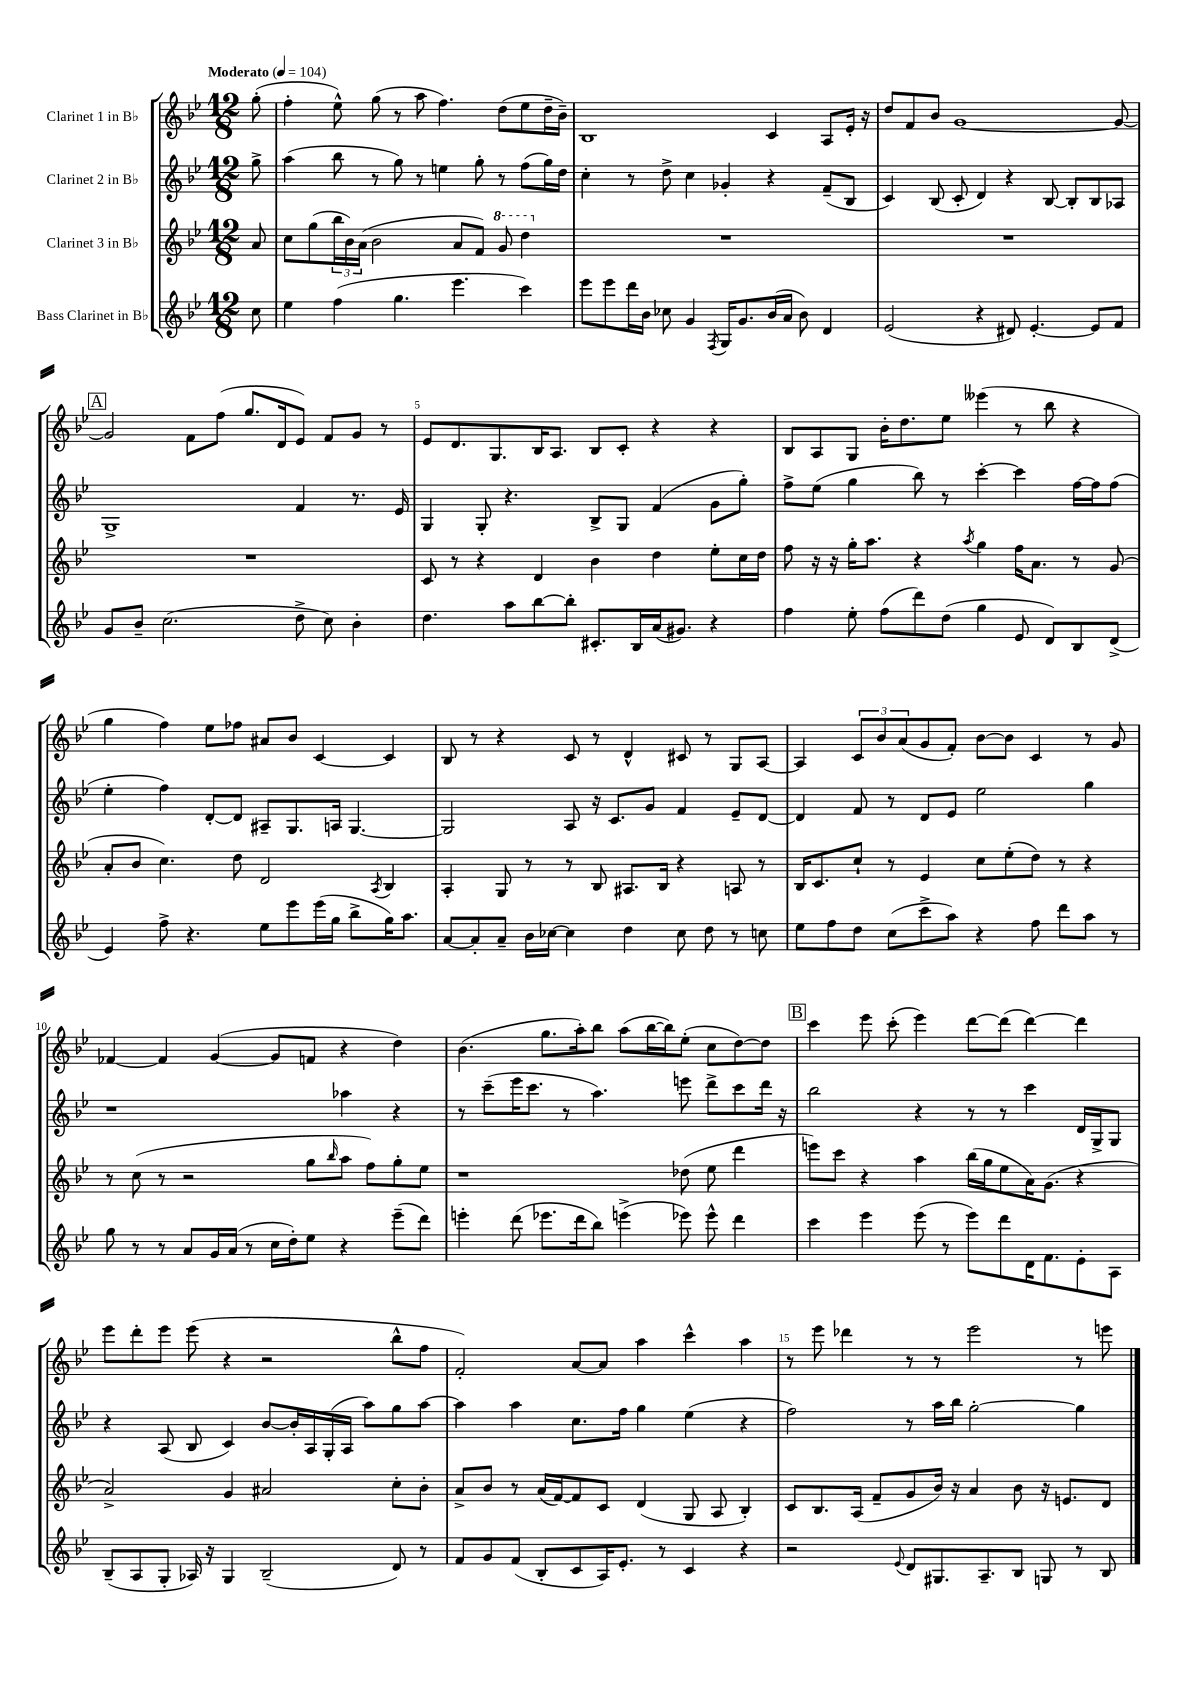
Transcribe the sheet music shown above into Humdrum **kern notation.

**kern	**kern	**kern	**kern
*staff4	*staff3	*staff2	*staff1
*clefG2	*clefG2	*clefG2	*clefG2
*k[b-e-]	*k[b-e-]	*k[b-e-]	*k[b-e-]
*M12/8	*M12/8	*M12/8	*M12/8
*MM104	*MM104	*MM104	*MM104
8cc	8a	8gg^	(8gg'
=	=	=	=
4ee-	8cc	(4aa	4ff'
.	(8gg	.	.
(4ff	24bb-	8bb-	8ee-^^)
.	24b-)	.	.
.	(24a	.	.
.	2b-	8r	(8gg
4.gg	.	8gg)	8r
.	.	8r	8aa
.	.	4ee	4.ff)
4.eee-	8a	.	.
.	8f)	8gg'	.
.	8gg	8r	(8dd
4ccc)	4ddd	(8ff	8ee-
.	.	16gg)	16dd~
.	.	16dd	16b-~)
=	=	=	=
8eee-	1.r	4cc'	1B-
8eee-	.	.	.
16ddd	.	8r	.
16b-	.	.	.
8cc-	.	8dd^	.
4g	.	4cc	.
8qF	.	.	.
16G	.	4g-'	.
8.g	.	.	.
(16b-	.	4r	4c
16a	.	.	.
8b-)	.	.	.
4d	.	(8f~	8A
.	.	8B-	16e-'
.	.	.	16r
=	=	=	=
(2e-	1.r	4c)	8dd
.	.	.	8f
.	.	(8B-	8b-
.	.	8c'	[1g
4r	.	4d)	.
8d#)	.	4r	.
[4.e-'	.	.	.
.	.	[8B-	.
.	.	8B-']	.
8e-]	.	8B-	.
8f	.	8A-	8g_
=	=	=	=
8g	1.r	1G^	2g]
8b-~	.	.	.
(2.cc	.	.	.
.	.	.	8f
.	.	.	(8ff
.	.	.	8.gg
.	.	.	16d
8dd^	.	4f	8e-)
8cc)	.	.	8f
4b-'	.	8.r	8g
.	.	.	8r
.	.	16e-	.
=	=	=	=
4.dd	8c	4G	8e-
.	8r	.	8.d
.	4r	8G'	.
.	.	.	8.G
8aa	.	4.r	.
[8bb-	4d	.	16B-
.	.	.	8.A
8bb-']	.	.	.
8.c#'	4b-	8B-^	8B-
.	.	8G	8c'
16B-	.	.	.
(16a	4dd	(4f	4r
8.g#)	.	.	.
4r	8ee-'	8g	4r
.	16cc	8gg')	.
.	16dd	.	.
=	=	=	=
4ff	8ff	8ff^	8B-
.	16r	(8ee-	8A
.	16r	.	.
8ee-'	16gg'	4gg	8G
.	8.aa	.	.
(8ff	.	.	16b-'
.	.	.	8.dd
8ddd)	4r	8bb-)	.
(8dd	.	8r	8ee-
.	8qaa	.	.
4gg	4gg	[4ccc'	(4eee--
8e-	16ff	4ccc]	8r
.	8.a	.	.
8d)	.	.	8bb-
8B-	8r	[16ff	4r
.	.	16ff]	.
(8d^	(8g	(8ff	.
=	=	=	=
4e-)	8a'	4ee-'	4gg
.	8b-	.	.
8ff^	4.cc)	4ff)	4ff)
4.r	.	.	.
.	.	[8d'	8ee-
.	8dd	8d]	8ff-
8ee-	2d	8A#~	8a#
8eee-	.	8.G	8b-
(16eee-	.	.	[4c
16gg	.	16A	.
8bb-^	.	[4.G	.
.	8qA	.	.
16gg)	4B-	.	4c]
8.aa	.	.	.
=	=	=	=
[8a	4A'	2G]	8B-
8a']	.	.	8r
8a~	8G	.	4r
16b-	8r	.	.
[16cc-	.	.	.
4cc-]	8r	8A	8c
.	8B-	16r	8r
.	.	8.c	.
4dd	8.A#	.	4d^^
.	.	8g	.
.	16B-	.	.
8cc-	4r	4f	8c#
8dd	.	.	8r
8r	8A	8e-~	8G
8cc	8r	[8d	[8A
=	=	=	=
8ee-	16B-	4d]	4A]
.	8.c	.	.
8ff	.	.	.
8dd	8cc`	8f	12c
.	.	.	12b-
(8cc	8r	8r	.
.	.	.	(12a
8ccc^	4e-	8d	8g
8aa)	.	8e-	8f')
4r	8cc	2ee-	[8b-
.	(8ee-'	.	8b-]
8ff	8dd)	.	4c
8ddd	8r	.	.
8aa	4r	4gg	8r
8r	.	.	8g
=	=	=	=
8gg	8r	1r	[4f-
8r	(8cc	.	.
8r	8r	.	4f-]
8a	2r	.	.
16g	.	.	([4g
(16a	.	.	.
8r	.	.	.
16cc	.	.	8g]
16dd')	.	.	.
8ee-	8gg	.	8f
.	16qqbb-	.	.
4r	8aa	4aa-	4r
.	8ff)	.	.
(8eee-~	8gg'	4r	4dd)
8ddd)	8ee-	.	.
=	=	=	=
4eee'	1r	8r	(4.b-
.	.	(8ccc~	.
(8ddd	.	16eee-	.
.	.	8.ccc	.
8.eee-	.	.	8.gg
.	.	8r	.
16ddd	.	.	16aa')
8bb-)	.	4.aa)	8bb-
(4eee^	.	.	(8aa
.	.	.	[16bb-
.	.	.	16bb-])
8eee-)	(8dd-	8eee	(8ee-'
8eee-^^	8ee-	8ddd^	8cc
4ddd	4ddd	8ccc	[8dd)
.	.	16ddd	8dd]
.	.	16r	.
=	=	=	=
4ccc	8eee)	2bb-	4ccc
.	8ccc	.	.
4eee-	4r	.	8eee-
.	.	.	(8ccc'
(8eee-	4aa	4r	4eee-)
8r	.	.	.
8eee-)	(16bb-	8r	[8ddd
.	16gg	.	.
8ddd	8ee-	8r	(8ddd]
16d	16a)	4ccc	[4ddd)
8.f	(8.g	.	.
8e-'	4r	16d	4ddd]
.	.	16G^	.
8A	.	8G	.
=	=	=	=
(8B-~	2a^)	4r	8eee-
8A	.	.	8ddd'
8G'	.	(8A	8eee-
16A-)	.	8B-	(8eee-
16r	.	.	.
4G	4g	4c)	4r
(2B-~	2a#	[8b-	2r
.	.	16b-']	.
.	.	16A	.
.	.	(16G'	.
.	.	16A	.
.	.	8aa)	.
8d)	8cc'	8gg	8bb-^^
8r	8b-'	[8aa	8ff
=	=	=	=
8f	8a^	4aa]	2f')
8g	8b-	.	.
(8f	8r	4aa	.
8B-'	(16a	.	.
.	[16f)	.	.
8c	8f]	8.cc	[8a
16A)	8c	.	8a]
8.e-'	.	16ff	.
.	(4d	4gg	4aa
8r	.	.	.
4c	8G	(4ee-	4ccc^^
.	8A	.	.
4r	4B-')	4r	4aa
=	=	=	=
2r	8c	2ff)	8r
.	8.B-	.	8eee-
.	.	.	4ddd-
.	(16A	.	.
.	8f~	.	.
8qqe-	.	.	.
8d	8g	8r	8r
8.G#	16b-)	16aa	8r
.	16r	16bb-	.
.	4a	[2gg'	2eee-
8.A~	.	.	.
8B-	8b-	.	.
8G	16r	.	.
.	8.e	.	.
8r	.	4gg]	8r
8B-	8d	.	8eee
==	==	==	==
*-	*-	*-	*-
